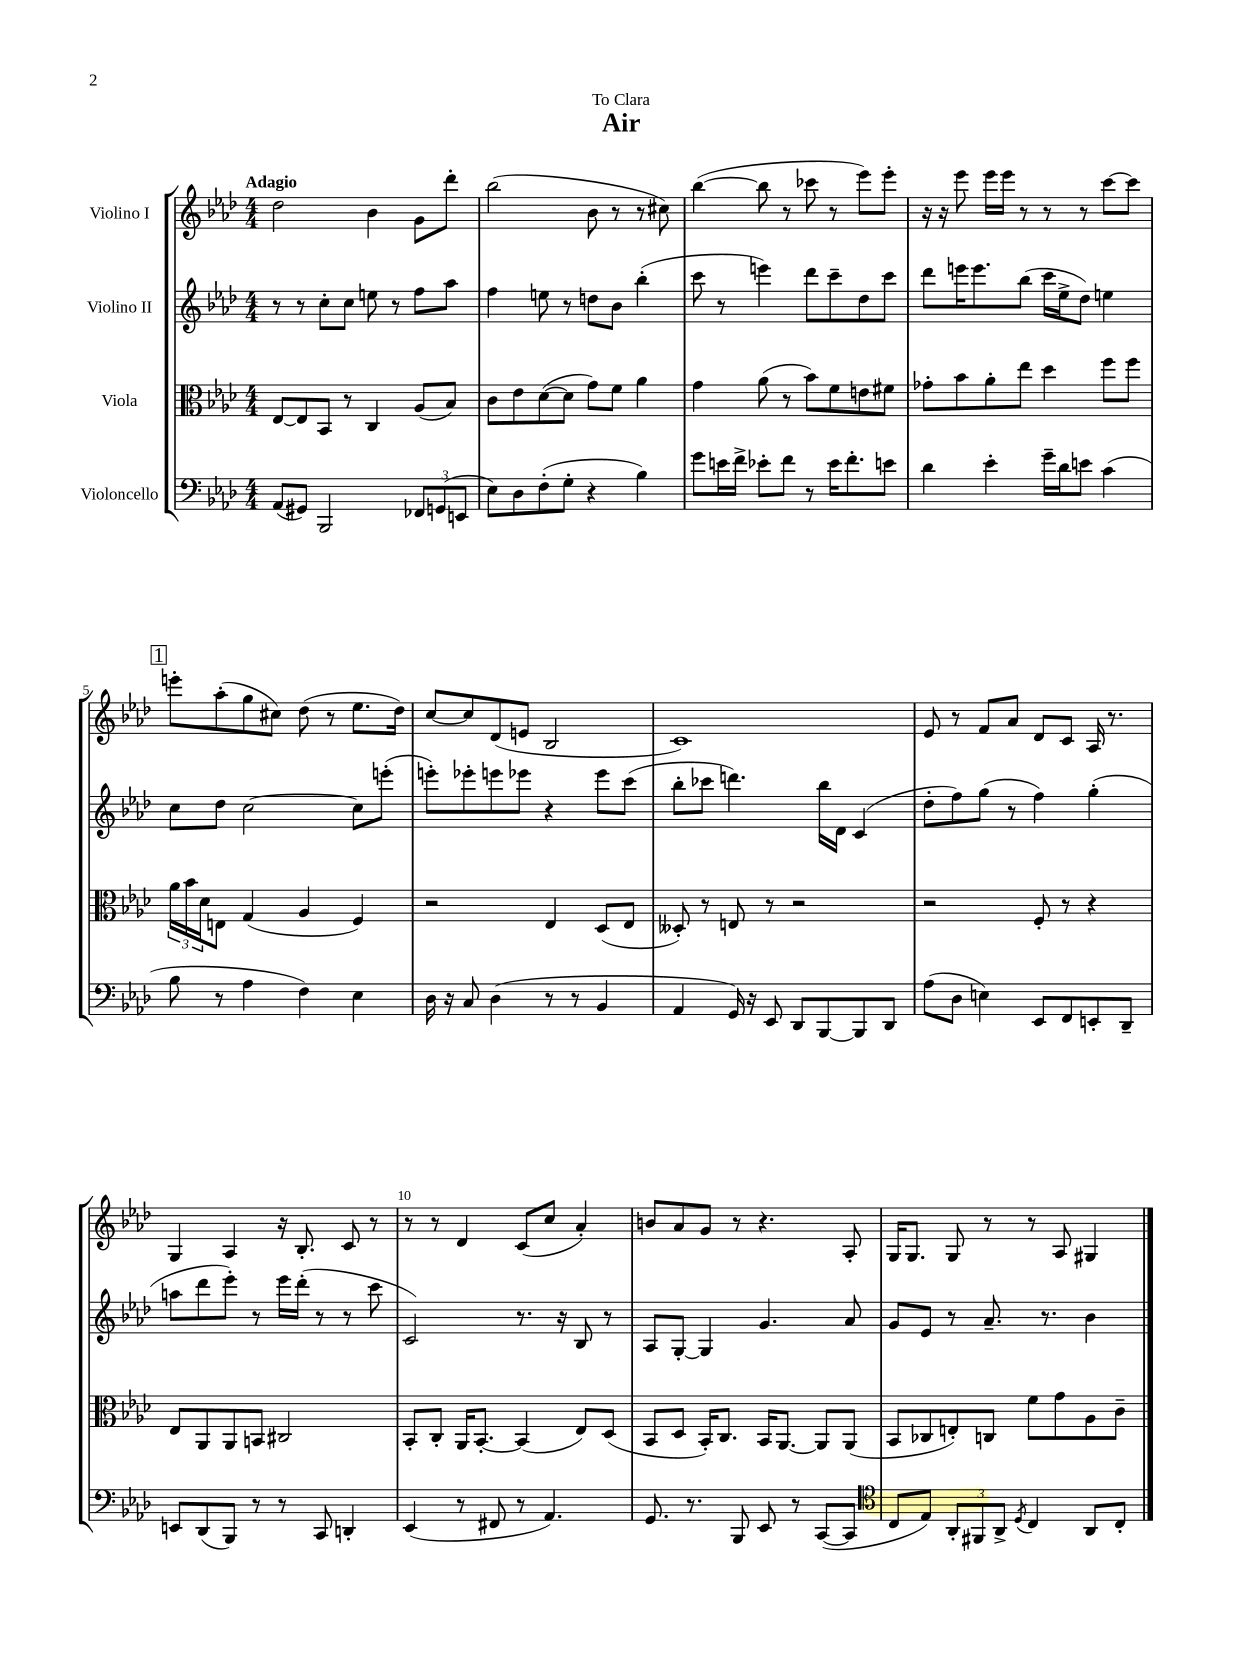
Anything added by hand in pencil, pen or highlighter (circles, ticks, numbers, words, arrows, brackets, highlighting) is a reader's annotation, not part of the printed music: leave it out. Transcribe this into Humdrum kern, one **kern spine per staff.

**kern	**kern	**kern	**kern
*part4	*part3	*part2	*part1
*staff4	*staff3	*staff2	*staff1
*I"Violoncello	*I"Viola	*I"Violino II	*I"Violino I
*clefF4	*clefC3	*clefG2	*clefG2
*k[b-e-a-d-]	*k[b-e-a-d-]	*k[b-e-a-d-]	*k[b-e-a-d-]
*M4/4	*M4/4	*M4/4	*M4/4
=1	=1	=1	=1
!	!	!	!LO:TX:a:B:t=Adagio
(8AA-/L	[8E-/L	8r	2dd-\
8GG#X/J)	8E-/]	8r	.
2BBB-/	8BB-/J	8cc'\L	.
.	8r	8cc\J	.
.	4C/	8een\	4b-\
.	.	8r	.
12FF-X/L	(8A-/L	8ff\L	8g\L
(12GGn/	.	.	.
.	8B-/J)	8aa-\J	8ddd-'\J
12EEn/J	.	.	.
=2	=2	=2	=2
8E-\L)	8c\L	4ff\	(2bb-\
8D-\	8e-\	.	.
(8F'\	([8d-\	8een\	.
8G'\J	8d-\J]	8r	.
4r	8g\L)	8ddn\L	8b-\
.	8f\J	8b-\J	8r
4B-\)	4a-\	(4bb-'\	8r
.	.	.	8cc#X\)
=3	=3	=3	=3
8g\L	4g\	8ccc\	([4bb-\
16en\L	.	8r	.
16f^\JJ	.	.	.
8e-X'\L	(8a-\	4eeen\)	8bb-\]
8f\J	8r	.	8r
8r	8b-\L)	8ddd-\L	8ccc-X\
16e-\KL	8f\	8ccc~\	8r
8.f'\	.	.	.
.	8en\	8dd-\	8eee-\L)
8en\J	8f#X\J	8ccc\J	8eee-'\J
=4	=4	=4	=4
4d-\	8g-X'\L	8ddd-\L	16r
.	.	.	16r
.	8b-\	16eeen\K	8eee-\
.	.	8.eee\	.
4e-'\	8a-'\	.	16eee-\LL
.	.	.	16eee-\JJ
.	8ee-\J	(8bb-\J	8r
16g~\LL	4dd-\	16ccc\LL	8r
16d-\J	.	16ee-^\J	.
8en\J	.	8dd-\J)	8r
(4c\	8ff\L	4een\	[8ccc\L
.	8ff\J	.	8ccc\J]
!!LO:LB:g=z
!!LO:REH:place=s1:t=1
=5	=5	=5	=5
8B-\	24a-\LL	8cc\L	8eeen'\L
.	24b-\	.	.
.	24d-\J	.	.
8r	8En\J	8dd-\J	(8aa-'\
4A-\	(4G/	[2cc\	8gg\
.	.	.	8cc#X\J)
4F\)	4A-/	.	(8dd-\
.	.	.	8r
4E-\	4F/)	8cc\L]	8.ee-\L
.	.	(8eeen'\J	.
.	.	.	16dd-\Jk)
=6	=6	=6	=6
16D-\	2r	8eeen'\L)	[8cc/L
16r	.	.	.
8C/	.	8eee-X'\	8cc/]
(4D-\	.	8eeen\	(8d-/
.	.	8eee-X\J	8en/J
8r	4E-/	4r	2B-/
8r	.	.	.
4BB-/	(8D-/L	8eee-\L	.
.	8E-/J	(8ccc\J	.
=7	=7	=7	=7
4AA-/	8D--X'/)	8bb-'\L	1c)
.	8r	8ccc-X\J	.
16GG/)	8En/	4.dddn\)	.
16r	.	.	.
8EE-/	8r	.	.
8DD-/L	2r	.	.
[8BBB-/	.	16bb-\LL	.
.	.	16d-\JJ	.
8BBB-/]	.	(4c/	.
8DD-/J	.	.	.
=8	=8	=8	=8
(8A-\L	2r	8dd-'\L	8e-/
8D-\J	.	8ff\)	8r
4En\)	.	(8gg\J	8f/L
.	.	8r	8a-/J
8EE-/L	8F'/	4ff\)	8d-/L
8FF/	8r	.	8c/J
8EEn'/	4r	(4gg'\	16A-/
.	.	.	8.r
8DD-~/J	.	.	.
!!LO:LB:g=z
=9	=9	=9	=9
8EEn/L	8E-/L	8aan\L	4G/
(8DD-/	8AA-/	8ddd-\	.
8BBB-/J)	8AA-/	8eee-'\J)	4A-/
8r	8BBn/J	8r	.
8r	2C#X/	16eee-\LL	16r
.	.	(16ddd-'\JJ	8.B-'/
8CC/	.	8r	.
4DDn'/	.	8r	8c/
.	.	8ccc\	8r
=10	=10	=10	=10
(4EE-/	8BB-'/L	2c/)	8r
.	8C'/J	.	8r
8r	16AA-/KL	.	4d-/
.	[8.BB-'/J	.	.
8FF#X/	.	.	.
8r	(4BB-/]	8.r	(8c/L
4.AA-/)	.	.	8cc/J
.	.	16r	.
.	8E-/L)	8B-/	4a-'/)
.	(8D-/J	8r	.
=11	=11	=11	=11
8.GG/	8BB-/L	8A-/L	8bn/L
.	8D-/J	[8G'/J	8a-/
8.r	.	.	.
.	16BB-'/KL)	4G/]	8g/J
.	8.C/J	.	.
8BBB-/	.	.	8r
8EE-/	16BB-/KL	4.g/	4.r
.	[8.AA-/J	.	.
8r	.	.	.
([8CC/L	8AA-/L]	.	.
8CC/J]	(8AA-/J	8a-/	8A-'/
=12	=12	=12	=12
*clefC4	*	*	*
8C/L	8BB-/L	8g/L	16G/KL
.	.	.	8.G/J
8E-/J)	8C-X/	8e-/J	.
12AA-'/L	8En'/)	8r	8G/
12FF#X/	.	.	.
.	8Cn/J	8.a-~/	8r
12AA-^/J	.	.	.
8qD-/	.	.	.
4C/	8f\L	.	8r
.	.	8.r	.
.	8g\	.	8A-/
8AA-/L	8A-\	4b-\	4G#X/
8C'/J	8c~\J	.	.
==	==	==	==
*-	*-	*-	*-
